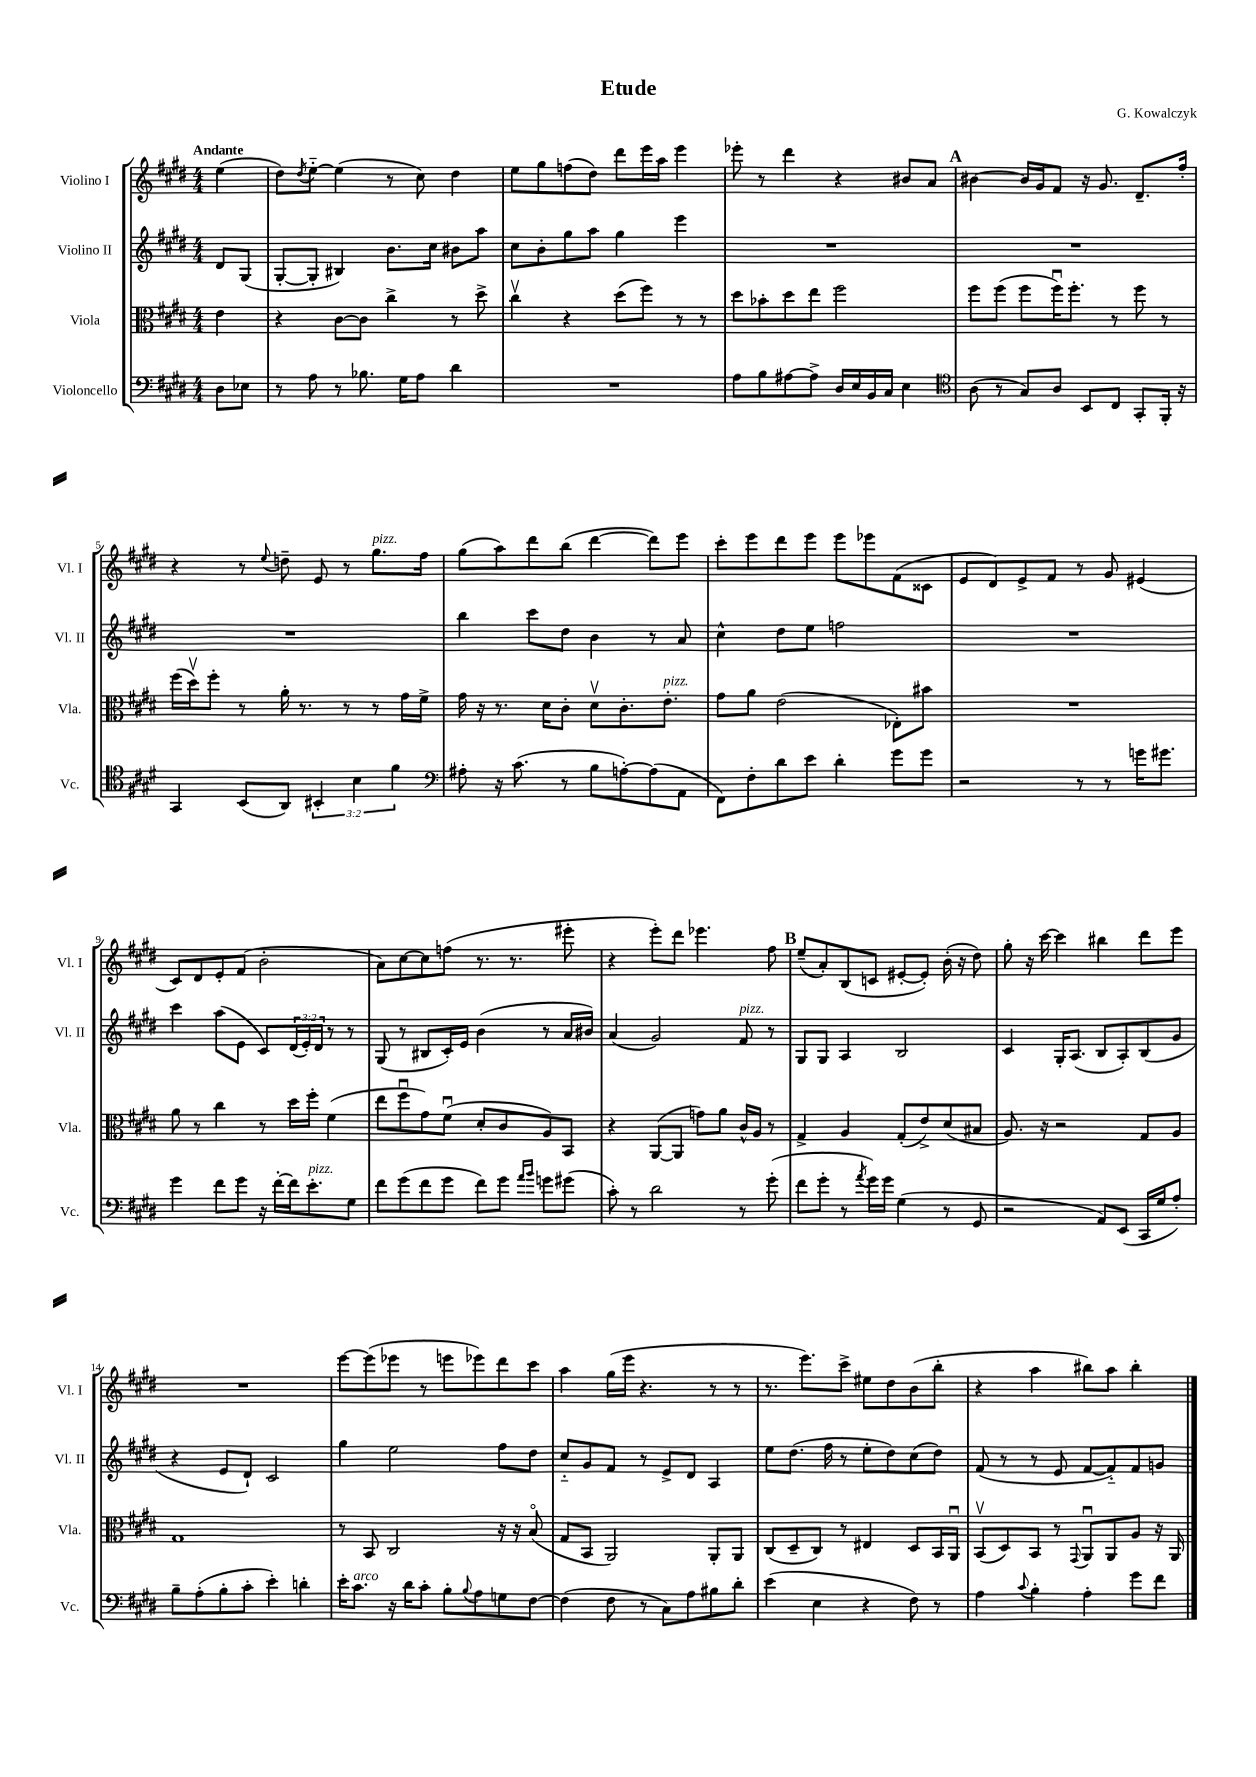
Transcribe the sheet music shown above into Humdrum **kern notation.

**kern	**kern	**kern	**kern
*part4	*part3	*part2	*part1
*staff4	*staff3	*staff2	*staff1
*I"Violoncello	*I"Viola	*I"Violino II	*I"Violino I
*I'Vc.	*I'Vla.	*I'Vl. II	*I'Vl. I
*clefF4	*clefC3	*clefG2	*clefG2
*k[f#c#g#d#]	*k[f#c#g#d#]	*k[f#c#g#d#]	*k[f#c#g#d#]
*M4/4	*M4/4	*M4/4	*M4/4
=	=	=	=
!	!	!	!LO:TX:a:B:t=Andante
8D#\L	4e\	8d#/L	(4ee\
8E-X\J	.	(8G#/J	.
=1	=1	=1	=1
8r	4r	[8G#'/L	8dd#\L)
.	.	.	8qdd#/
8A\	.	8G#'/J]	[8ee\J
8r	[8c#\L	4B#X/)	(4ee\]
8.B-X\	8c#\J]	.	.
.	4cc#^\	8.b\L	8r
16G#\KL	.	.	.
8A\J	.	.	8cc#\)
.	.	16cc#\Jk	.
4d#\	8r	8b#X\L	4dd#\
.	8dd#^\	8aa\J	.
=2	=2	=2	=2
1r	4cc#v\	8cc#\L	8ee\L
.	.	8b'\	8gg#\
.	4r	8gg#\	(8ffn\
.	.	8aa\J	8dd#\J)
.	(8dd#\L	4gg#\	8ddd#\L
.	8ff#\J)	.	16eee\L
.	.	.	16aa\JJ
.	8r	4eee\	4eee\
.	8r	.	.
=3	=3	=3	=3
8A\L	8dd#\L	1r	8eee-X'\
8B\	8b-X'\	.	8r
[8A#X\	8dd#\	.	4ddd#\
8A#^\J]	8ee\J	.	.
16D#/LL	2ff#\	.	4r
16E/	.	.	.
16BB/	.	.	.
16C#/JJ	.	.	.
4E\	.	.	8b#X/L
.	.	.	8a/J
!!LO:REH:place=s1:t=A
=4	=4	=4	=4
*clefC4	*	*	*
(8A\	8ff#\L	1r	[4b#X\
8r	(8ff#\J	.	.
8G#/L)	8ff#\L	.	16b#/LL]
.	.	.	16g#/J
8A/J	16ff#u\K)	.	8f#/J
.	8.ff#'\J	.	.
8BB/L	.	.	16r
.	.	.	8.g#/
8C#/J	8r	.	.
8GG#'/L	8ff#\	.	8.d#~/L
16FF#'/Jk	8r	.	.
16r	.	.	16ff#'/Jk
!!LO:LB:g=z
=5	=5	=5	=5
4GG#/	(16ff#\LL	1r	4r
.	16dd#v\J)	.	.
.	8ff#'\J	.	.
(8BB/L	8r	.	8r
.	.	.	8qqee/
8AA/J)	16a'\	.	8ddn~\
.	8.r	.	.
6BB#X'/	.	.	8e/
.	8r	.	8r
6B\	.	.	.
!	!	!	!LO:TX:a:i:t=pizz.
.	8r	.	8.gg#\L
6f#\	.	.	.
.	16g#\LL	.	.
.	16f#^\JJ	.	16ff#\Jk
=6	=6	=6	=6
*clefF4	*	*	*
8A#X'\	16g#\	4bb\	(8gg#\L
.	16r	.	.
16r	8.r	.	8aa\)
(8.c#\	.	.	.
.	.	8ccc#\L	8ddd#\
.	16d#\KL	.	.
8r	8c#'\J	8dd#\J	(8bb\J
8B\L	8d#v\L	4b\	[4ddd#\
[8An'\)	8.c#'\	.	.
(8A\]	.	8r	8ddd#\L])
!	!LO:TX:a:i:t=pizz.	!	!
.	8.e'\J	.	.
8AA\J	.	8a/	8eee\J
=7	=7	=7	=7
8FF#\L)	8g#\L	4cc#^^\	8ccc#'\L
8F#'\	8a\J	.	8eee\
8d#\	(2e\	8dd#\L	8ddd#\
8e\J	.	8ee\J	8eee\J
4d#'\	.	2ffn\	8eee\L
.	.	.	8eee-X\
8g#\L	8E-X'\L)	.	(8f#\
8g#\J	8b#X\J	.	8c##X\J
=8	=8	=8	=8
2r	1r	1r	8e/L
.	.	.	8d#/)
.	.	.	8e^/
.	.	.	8f#/J
8r	.	.	8r
8r	.	.	8g#/
16gn\KL	.	.	(4e#X/
8.g#X\J	.	.	.
!!LO:LB:g=z
=9	=9	=9	=9
4g#\	8a\	4ccc#\	8c#/L)
.	8r	.	8d#/
8f#\L	4cc#\	(8aa\L	8e'/
8g#\J	.	8e\J	(8f#/J
16r	8r	8c#/L)	2b'\
[16f#'\LL	.	.	.
16f#\J]	16dd#\LL	(24d#/L	.
.	.	24e'/)	.
!LO:TX:a:i:t=pizz.	!	!	!
8.e'\	16ff#'\JJ	.	.
.	.	24d#/JJ	.
.	(4f#\	8r	.
8G#\J	.	8r	.
=10	=10	=10	=10
8f#\L	8ee\L	(8G#/	8a\L)
(8g#\	8ff#u\	8r	[8cc#\
8f#\	8g#\)	8B#X/L	8cc#\]
8g#\J	(8f#u\J	16c#'/L)	(8ffn\J
.	.	16e/JJ	.
8f#\L)	8d#'/L	(4b\	8.r
8g#\J	8c#/	.	.
.	.	.	8.r
16qqa/LL	.	.	.
16qqb/JJ	.	.	.
8gn\L	8A/)	8r	.
(8g#X\J	8BB/J	16a/LL	8eee#X'\
.	.	16b#X/JJ)	.
=11	=11	=11	=11
8c#'\)	4r	(4a/	4r
8r	.	.	.
2d#\	([8AA/L	2g#/)	8eee'\L)
.	8AA/J]	.	8ddd#\J
.	8gn\L)	.	4.eee-X\
.	8a\J	.	.
!	!	!LO:TX:a:i:t=pizz.	!
8r	16c#^^/LL	8f#/	.
.	16A/JJ	.	.
(8g#'\	8r	8r	8ff#\
!!LO:REH:place=s1:t=B
=12	=12	=12	=12
8f#\L	4G#^/	8G#/L	(8ee~/L
8g#'\J	.	8G#/J	8a'/)
8r	4A/	4A/	(8B/
8qa/	.	.	.
16g#\LL)	.	.	8cn/J
16g#\JJ	.	.	.
(4G#\	(8G#'/L	2B/	[8e#X'/L
.	8e^/)	.	8e#'/J])
8r	(8d#/	.	(16b'\
.	.	.	16r
8GG#/	8B#X/J	.	8dd#\)
=13	=13	=13	=13
2r	8.A/)	4c#/	8gg#'\
.	.	.	16r
.	16r	.	[16ccc#\
.	2r	16G#'/KL	4ccc#\]
.	.	(8.A/J	.
8AA/L)	.	8B/L	4bb#X\
(8EE/J	.	8A'/)	.
16CC#/LL	8G#/L	(8B/	8ddd#\L
16G#/J	.	.	.
8A'/J)	8A/J	8g#/J	8eee\J
!!LO:LB:g=z
=14	=14	=14	=14
8B~\L	1G#	4r	1r
(8A'\	.	.	.
8B'\	.	8e/L	.
8c#'\J	.	8d#`/J)	.
4e'\)	.	2c#/	.
4dn'\	.	.	.
=15	=15	=15	=15
16e'\KL	8r	4gg#\	[8eee\L
!LO:TX:a:i:t=arco	!	!	!
8.c#\J	.	.	.
.	8BB/	.	(8eee\]
16r	2C#/	2ee\	8eee-X\J
16d#\KL	.	.	.
8c#'\J	.	.	8r
8B'\L	.	.	8eeen\L
8qqB/	.	.	.
8A\	.	.	8eee-X\)
8Gn\	16r	8ff#\L	8ddd#\
.	16r	.	.
[8F#\J	(8B/	8dd#\J	8ccc#\J
=16	=16	=16	=16
(4F#\]	8G#/L	8cc#/L	4aa\
.	8BB/J	8g#/	.
8F#\	2AA/)	8f#/J	(16gg#\LL
.	.	.	16eee\JJ
8r	.	8r	4.r
8C#\L)	.	8e^/L	.
8A\	.	8d#/J	.
8B#X\	8AA'/L	4A/	8r
8d#'\J	8AA/J	.	8r
=17	=17	=17	=17
(4e\	(8C#/L	8ee\L	8.r
.	8D#~/	(8.dd#\J	.
.	.	.	8.eee\L)
4E\	8C#/J)	.	.
.	.	16ff#\	.
.	8r	8r	8ccc#^\J
4r	4E#X/	8ee'\L	8ee#X\L
.	.	8dd#\)	8dd#\
8F#\)	8D#/L	(8cc#\	(8b\
8r	16BB/L	8dd#\J)	8bb'\J
.	16AAu/JJ	.	.
=18	=18	=18	=18
4A\	(8BBv/L	(8f#/	4r
.	8D#/)	8r	.
8qqc#/	.	.	.
4B'\	8BB/J	8r	4aa\
.	8r	8e/	.
.	8qqGG#/	.	.
4A'\	8AAu/L	[8f#/L	8bb#X\L)
.	8AA/	8f#/])	8aa\J
8g#\L	8A/J	8f#/	4bb#'\
8f#\J	16r	8gn/J	.
.	16AA/	.	.
==	==	==	==
*-	*-	*-	*-
